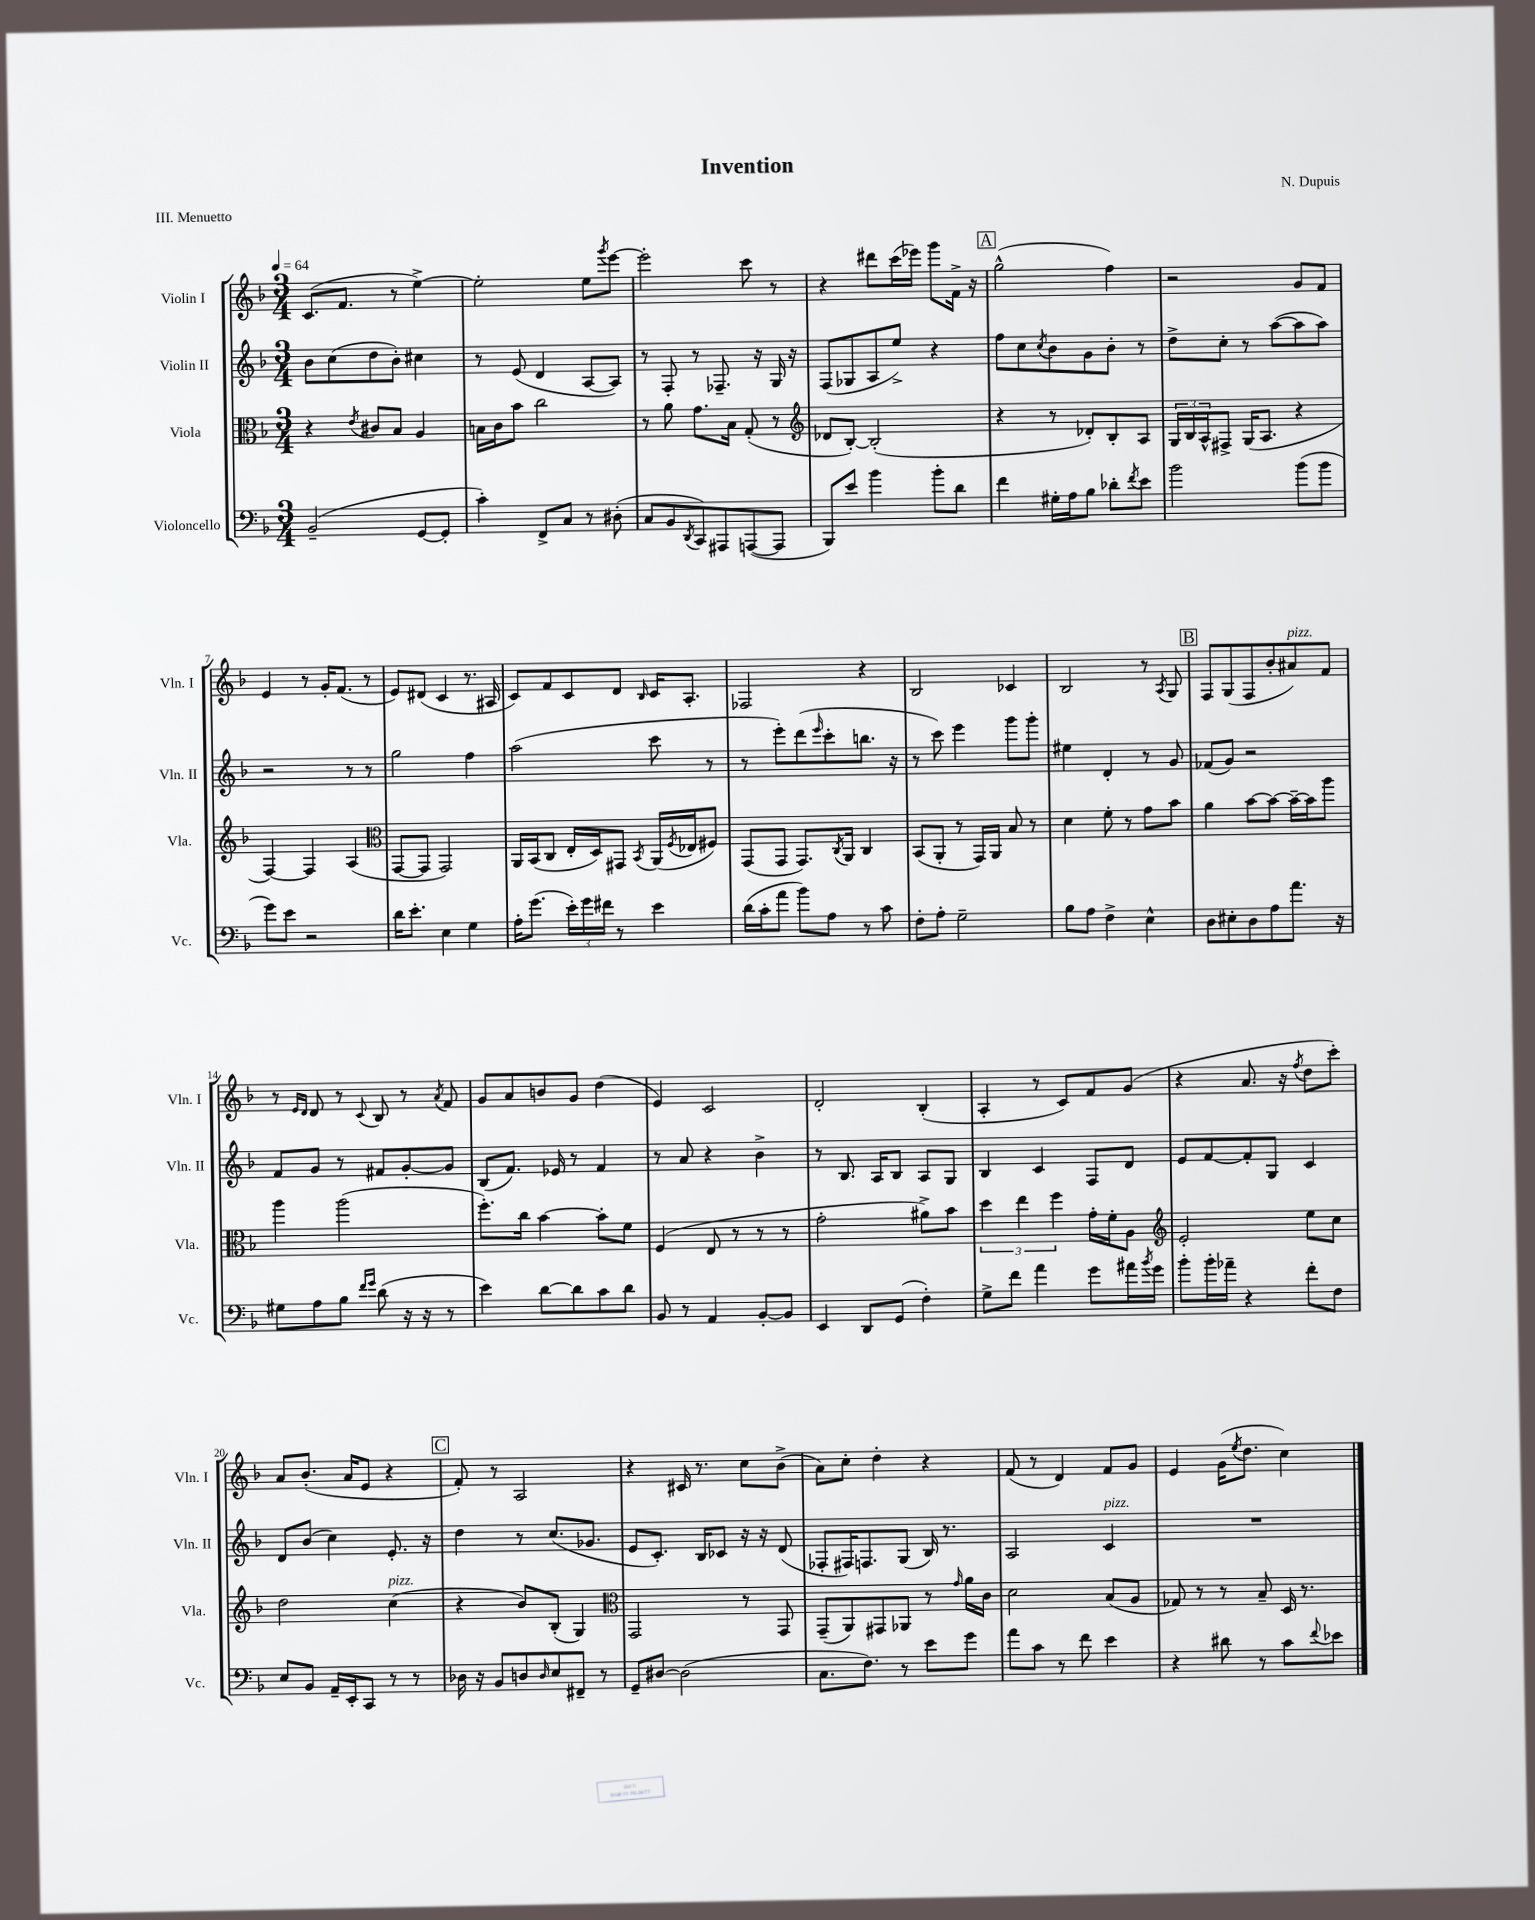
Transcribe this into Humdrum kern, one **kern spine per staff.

**kern	**kern	**kern	**kern
*staff4	*staff3	*staff2	*staff1
*clefF4	*clefC3	*clefG2	*clefG2
*k[b-]	*k[b-]	*k[b-]	*k[b-]
*M3/4	*M3/4	*M3/4	*M3/4
*MM64	*MM64	*MM64	*MM64
(2BB-~/	4r	8b-\L	(8.c/L
.	.	(8cc\	.
.	.	.	8.f/J
.	8qe/	.	.
.	8c#/L	8dd\	.
.	8B-/J	8b-'\J)	8r
[8GG/L	4A/	4cc#\	[4ee^\)
8GG'/]J	.	.	.
=	=	=	=
4c'\)	16B\LL	8r	2ee'\]
.	16c\J	.	.
.	8b-\J	(8e/	.
8FF^/L	2cc\	4d/	.
8C/J	.	.	.
8r	.	[8A/L	8ee\L
.	.	.	8qggg/
(8D#'\	.	8A/]J)	[8eee\J
=	=	=	=
8C/L	8r	8r	2eee'\]
8BB-/	8a\	8F'/	.
8qDD/	.	.	.
8CC/)	8.g\L	8r	.
8AAA#/	.	8.F-~/	.
.	16B-\Jk	.	.
([8AAA/	(8G'/	.	8ccc\
.	.	16r	.
8AAA/]J	8r	16G/	8r
.	.	16r	.
=	=	=	=
*	*clefG2	*	*
8BBB-/L)	8d-/L	(8F/L	4r
8e/J	[8B-'/J)	8G-/	.
4b-\	(2B-'/]	8A/	8ddd#\L
.	.	8ee^/J)	(16ccc\L
.	.	.	16eee-\JJ)
8b-'\L	.	4r	8ggg\L
8d\J	.	.	16f^\Jk
.	.	.	16r
=	=	=	=
4f\	4r	8ff\L	(2gg^^\
.	.	8cc\	.
.	.	8qcc/	.
16G#'\LL	8r	8b-\	.
16A\J	.	.	.
8B-\J	8d-'/L)	8g\	.
8d-'\L	8B-'/	8b-'\J	4ff\)
8qf/	.	.	.
8e\J	8A/J	8r	.
=	=	=	=
2b-\	24G/LL	8dd^\L	2r
.	24B-/	.	.
.	24A^^/J	.	.
.	8F#^/J	8cc'\J	.
.	(16G/LK	8r	.
.	8.A/J	.	.
.	.	([8aa\L	.
(8b-\L	4r	8aa\]	8g/L
8b-\J	.	8aa\J)	8f/J
=	=	=	=
8g\L)	[4F/)	2r	4e/
8e\J	.	.	.
2r	4F/]	.	8r
.	.	.	16g'/LK
.	.	.	(8.f/J
.	(4A/	8r	.
.	.	8r	8r
=	=	=	=
*	*clefC3	*	*
16d\LK	[8GG/L	2gg\	8e/L)
8.e'\J	.	.	.
.	8GG/]J	.	(8d#/J
4E\	2GG/)	.	4c/
4G\	.	4ff\	8.r
.	.	.	16A#/
=	=	=	=
16A'\LK	16AA/LL	(2aa\	8c/L)
(8.g\J	(16BB-/J	.	.
.	8C/J	.	8f/
24e'\LL)	16E'/LL	.	8c/
24g\	.	.	.
.	16D/J)	.	.
24f#\JJ	.	.	.
8r	8GG#/J	.	8d/J
.	8qBB-/	.	16qqB-/
4e\	(16AA/LL	8ccc\	16c/LK
.	8qF/	.	.
.	16E-/J	.	8.A'/J
.	8F#/J)	8r	.
=	=	=	=
(16d\LL	(8GG/L	8r	2F-/
16c'\J	.	.	.
8a\J	8GG/J	8eee'\L)	.
8b-\L)	8.GG/L)	(8ddd\	.
.	.	16qqeee/	.
8A\J	.	8ccc'\	.
.	8qC/	.	.
.	16AA/Jk	.	.
8r	4C/	8.bb\J	4r
8c\	.	.	.
.	.	16r	.
=	=	=	=
8F'\L	(8BB-/L	8r	2B-/
8A'\J	8AA'/J	8ccc\)	.
2G~\	8r	4eee\	.
.	16GG/LL)	.	.
.	16AA/JJ	.	.
.	8B-/	8ggg\L	4c-/
.	8r	8ggg'\J	.
=	=	=	=
8B-\L	4d\	4ee#\	2B-/
8A\J	.	.	.
4F^\	8f'\	4d'/	.
.	8r	.	.
4E^^\	8g\L	8r	8r
.	.	.	8qA/
.	8b-\J	8g/	8G/
=	=	=	=
8D\L	4a\	(8f-/L	8F/L
8E#'\	.	8g/J)	(8G/
8D\	[8b-\L	2r	8F/
8A\	8b-\_J	.	8b-'/
8.a\J	16b-~\_LL	.	8a#/)
.	16b-\]J	.	.
.	8aa\J	.	8f/J
16r	.	.	.
=	=	=	=
8G#\L	4aa\	8f/L	8r
.	.	.	16qqe/LL
.	.	.	16qqd/JJ
8A\	.	8g/J	8d/
8B-\J	(2aa\	8r	8r
16qqf/LL	.	.	.
16qqg/JJ	.	.	8qqc/
(8d\	.	8f#/L	8B-/
16r	.	[8g'/	8r
16r	.	.	.
.	.	.	8qa/
8r	.	8g/]J	8f/
=	=	=	=
4e\)	8.ff'\L)	(8B-/L	8g/L
.	.	8.f/J)	8a/
.	16cc\Jk	.	.
[8d\L	[4b-\	.	8b/
.	.	16e-/	.
8d\]	.	8r	8g/J
8c\	8b-'\]L	4f/	(4dd\
8d\J	8f\J	.	.
=	=	=	=
8BB-/	(4F/	8r	4e/)
8r	.	8a/	.
4AA/	8E/	4r	2c/
.	8r	.	.
[8BB-'/L	8r	4b-^\	.
8BB-/]J	8r	.	.
=	=	=	=
4EE/	2g'\	8r	2d'/
.	.	8.B-/	.
8DD/L	.	.	.
.	.	16A/LK	.
(8GG/J	.	8B-/J	.
4F'\)	8a#^\L)	8A/L	(4B-'/
.	8b-\J	8G/J	.
=	=	=	=
8G^\L	6dd\	4B-/	4A'/
8f\J	.	.	.
.	6ee\	.	.
4a\	.	4c/	8r
.	6ff\	.	.
.	.	.	8c/L)
8g\L	16g'\LL	8F/L	8f/
.	16f'\J	.	.
16a#\L	8A\J	8d/J	(8g/J
8qb-/	.	.	.
16g\JJ	.	.	.
=	=	=	=
*	*clefG2	*	*
8b-'\L	2e'/	8e/L	4r
16b-'\L	.	[8f/	.
16a-~\JJ	.	.	.
4r	.	8f'/]	8.a/
.	.	8G/J	.
.	.	.	16r
.	.	.	8qff/
8f'\L	8ee\L	4c/	8dd\L
8F\J	8cc\J	.	8ccc'\J)
=	=	=	=
8E/L	2dd\	8d/L	8a/L
8BB-/J	.	(8b-/J	(8.b-'/J
16AA~/LL	.	4cc\)	.
16EE'/J	.	.	16a/LK
8CC/J	.	.	8e/J
8r	(4cc\	8.e'/	4r
8r	.	.	.
.	.	16r	.
=	=	=	=
16D-\	4r	4dd\	8f'/)
16r	.	.	.
8BB-/L	.	.	8r
8D/	8b-/L)	8r	2A/
16qqD/	.	.	.
8E/	(8B-'/J	(8.cc/L	.
8FF#~/J	4G/)	.	.
.	.	8.g-/J	.
8r	.	.	.
=	=	=	=
*	*clefC3	*	*
8GG~/L	2GG/	8e/L	4r
[8D#/J	.	8.c'/J)	.
(2D#\]	.	.	16c#/
.	.	16B-/LK	8.r
.	.	8c-/J	.
.	8r	16r	8cc\L
.	.	16r	.
.	8GG/	(8d/	(8b-^\J
=	=	=	=
8.C\L	(8GG~/L	8F-'/L	8a\L)
.	8AA/)	16F#/K)	8cc'\J
8.F\J)	.	8.F/	.
.	8GG#/	.	4dd'\
8r	8AA-/J	(8G/J	.
8e\L	8r	16B-/)	4r
.	.	8.r	.
.	16qqg/	.	.
8g\J	16a\LL	.	.
.	16c\JJ	.	.
=	=	=	=
8a\L	2d\	2A/	(8f/
8c\J	.	.	8r
8r	.	.	4d/)
8f\	.	.	.
4e\	(8B-/L	4c/	8f/L
.	8A/J	.	8g/J
=	=	=	=
4r	8G-/)	2.r	4e/
.	8r	.	.
8d#\	8r	.	(16g\LK
.	.	.	8qee/
.	.	.	8.dd\J
8r	8B-~/	.	.
8c\L	16D/	.	4cc\)
.	8.r	.	.
8qqf/	.	.	.
8e-\J	.	.	.
==	==	==	==
*-	*-	*-	*-
